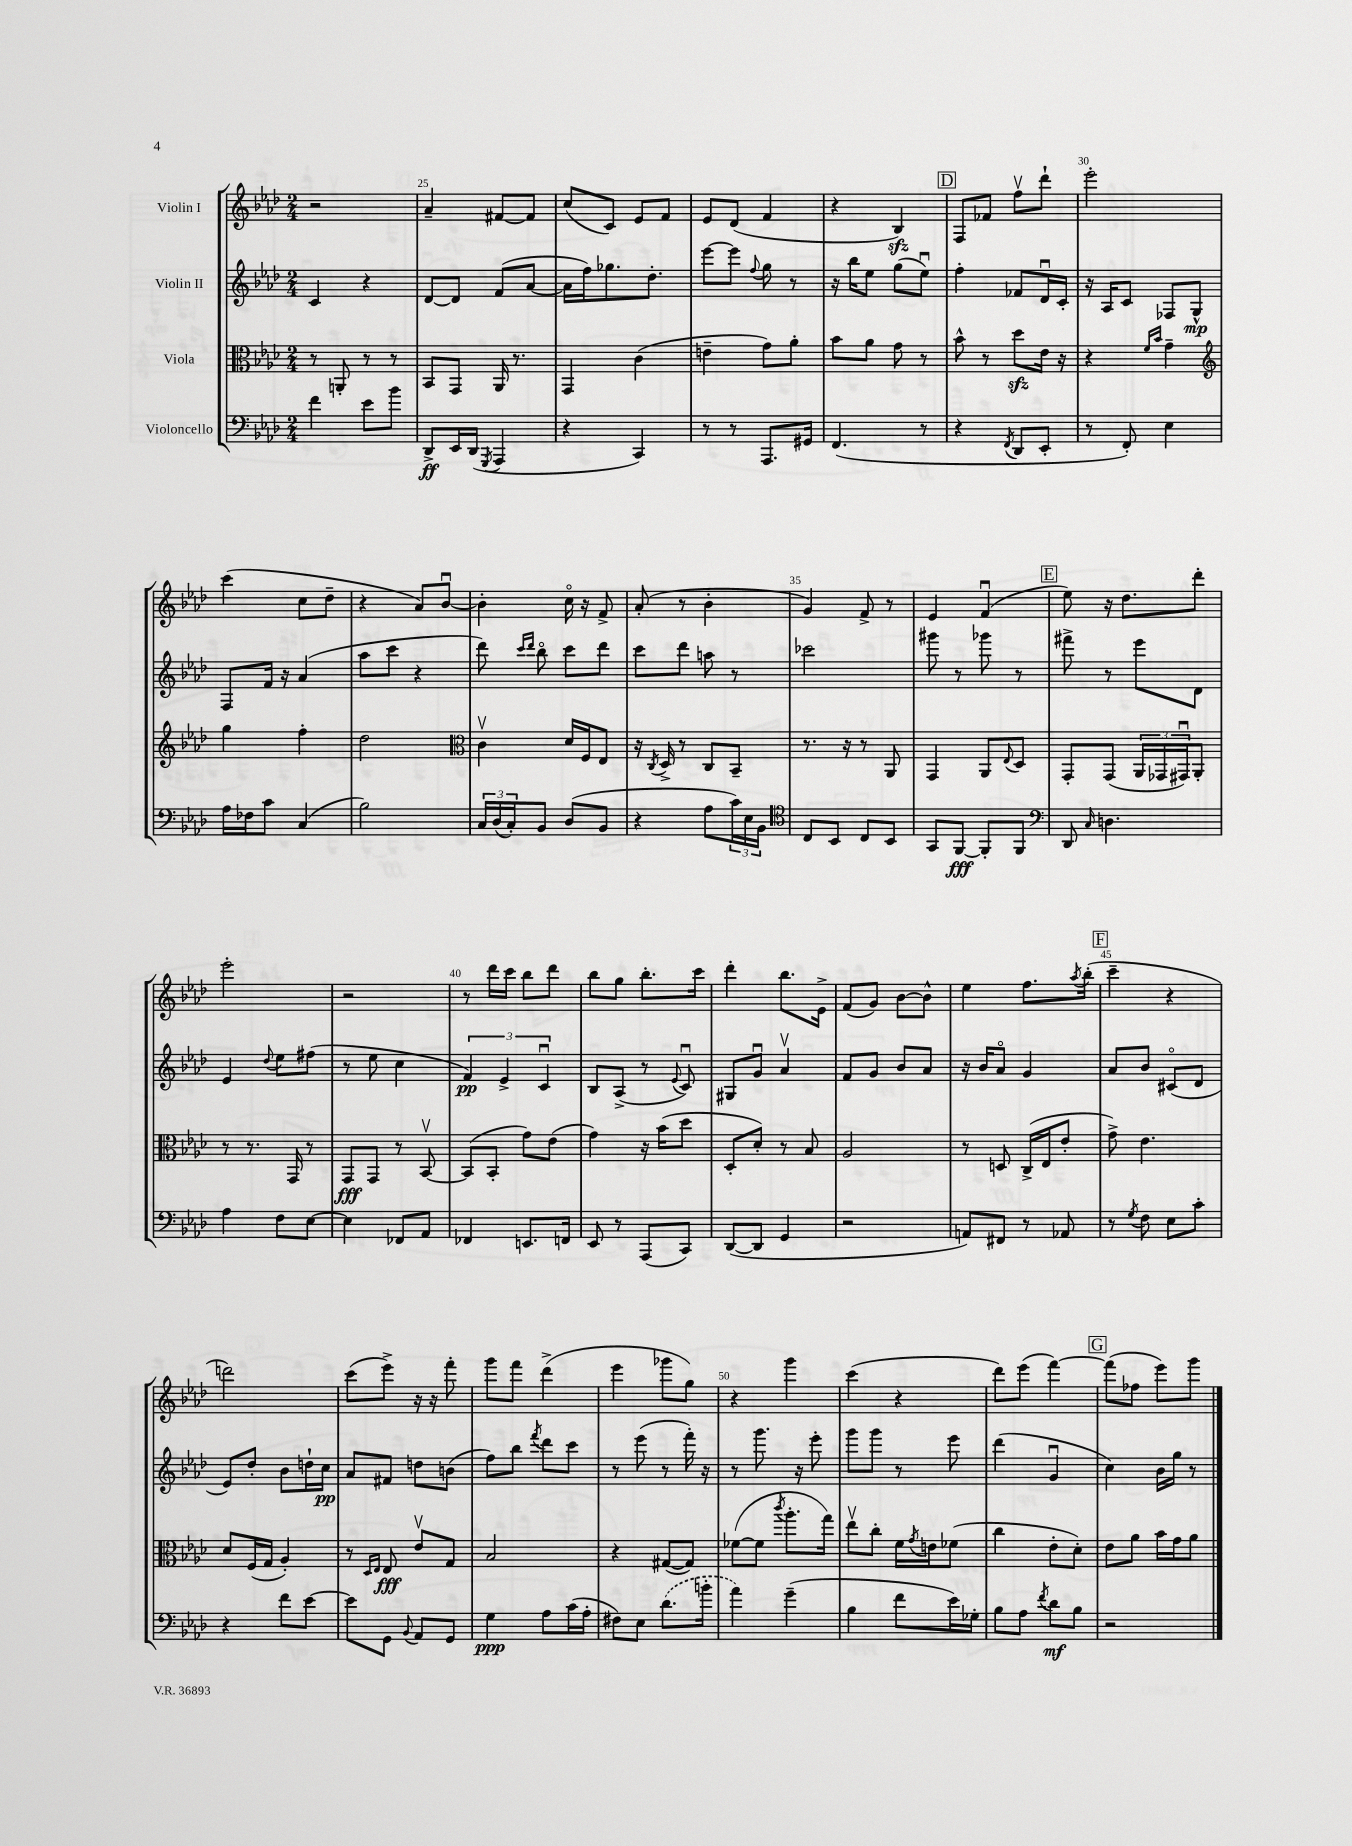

**kern	**dynam	**kern	**dynam	**kern	**dynam	**kern
*part4	*part4	*part3	*part3	*part2	*part2	*part1
*staff4	*staff4	*staff3	*staff3	*staff2	*staff2	*staff1
*I"Violoncello	*	*I"Viola	*	*I"Violin II	*	*I"Violin I
*clefF4	*	*clefC3	*	*clefG2	*	*clefG2
*k[b-e-a-d-]	*	*k[b-e-a-d-]	*	*k[b-e-a-d-]	*	*k[b-e-a-d-]
*M2/4	*	*M2/4	*	*M2/4	*	*M2/4
=24	=24	=24	=24	=24	=24	=24
4f\	.	8r	.	4c/	.	2r
.	.	8AAn'/	.	.	.	.
8e-\L	.	8r	.	4r	.	.
8b-\J	.	8r	.	.	.	.
=25	=25	=25	=25	=25	=25	=25
8DD-^/L	ff	8BB-/L	.	[8d-/L	.	4a-~/
16EE-/L	.	8GG/J	.	8d-/J]	.	.
(16DD-/JJ	.	.	.	.	.	.
8qGGG/	.	.	.	.	.	.
4AAA-/	.	16AA-/	.	(8f/L	.	[8f#X/L
.	.	8.r	.	.	.	.
.	.	.	.	[8a-/J	.	8f#/J]
=26	=26	=26	=26	=26	=26	=26
4r	.	4GG/	.	16a-\LL]	.	(8cc/L
.	.	.	.	16ff\J)	.	.
.	.	.	.	8.gg-X\	.	8c/J)
4CC/)	.	(4c\	.	.	.	8e-/L
.	.	.	.	8.dd-'\J	.	.
.	.	.	.	.	.	8f/J
=27	=27	=27	=27	=27	=27	=27
8r	.	4en~\	.	[8eee-\L	.	8e-/L
8r	.	.	.	8eee-\J]	.	(8d-/J
.	.	.	.	8qqff/	.	.
8.AAA-/L	.	8g\L)	.	8gg\	.	4f/
.	.	8a-'\J	.	8r	.	.
16GG#X/Jk	.	.	.	.	.	.
=28	=28	=28	=28	=28	=28	=28
(4.FF/	.	8b-\L	.	16r	.	4r
.	.	.	.	16bb-\KL	.	.
.	.	8a-\J	.	8ee-\J	.	.
.	.	8g\	.	(8gg\L	.	4B-zz/)
8r	.	8r	.	8ee-u\J)	.	.
!!LO:REH:place=s1:t=D
=29	=29	=29	=29	=29	=29	=29
4r	.	8b-^^\	.	4ff'\	.	8F/L
.	.	8r	.	.	.	8f-X/J
8qFF/	.	.	.	.	.	.
8DD-/L	.	8dd-zz\L	.	8f-X/L	.	8ffv\L
8EE-'/J	.	16e-\Jk	.	16d-u/L	.	8ddd-`\J
.	.	16r	.	16c'/JJ	.	.
=30	=30	=30	=30	=30	=30	=30
8r	.	4r	.	16r	.	2eee-'\
.	.	.	.	16A-/KL	.	.
8FF'/)	.	.	.	8c/J	.	.
.	.	16qqf/LL	.	.	.	.
.	.	16qqb-/JJ	.	.	.	.
4E-\	.	4g~\	.	8F-X/L	.	.
.	.	.	.	8G^^/J	mp	.
!!LO:LB:g=z
=31	=31	=31	=31	=31	=31	=31
*	*	*clefG2	*	*	*	*
16A-\LL	.	4gg\	.	8F/L	.	(4ccc\
16F-X\J	.	.	.	.	.	.
8c\J	.	.	.	16f/Jk	.	.
.	.	.	.	16r	.	.
(4C/	.	4ff'\	.	(4a-/	.	8cc\L
.	.	.	.	.	.	8dd-~\J
=32	=32	=32	=32	=32	=32	=32
2B-\)	.	2dd-\	.	8aa-\L	.	4r
.	.	.	.	8ccc\J	.	.
.	.	.	.	4r	.	8a-/L)
.	.	.	.	.	.	[8b-u/J
=33	=33	=33	=33	=33	=33	=33
*	*	*clefC3	*	*	*	*
24C/LL	.	4cv\	.	8ddd-\)	.	4b-'\]
(24D-/	.	.	.	.	.	.
24C'/J)	.	.	.	.	.	.
.	.	.	.	16qqccc/LL	.	.
.	.	.	.	16qqddd-/JJ	.	.
8BB-/J	.	.	.	8bb-\	.	.
(8D-/L	.	16d-/LL	.	8ccc\L	.	16cc\
.	.	16F/J	.	.	.	16r
8BB-/J	.	8E-/J	.	8ddd-\J	.	8f^/
=34	=34	=34	=34	=34	=34	=34
4r	.	16r	.	8ccc\L	.	(8a-'/
.	.	8qC/	.	.	.	.
.	.	16D-^/	.	.	.	.
.	.	8r	.	8ddd-\J	.	8r
8A-\L	.	8C/L	.	8aan\	.	4b-'\
24c\L)	.	8BB-~/J	.	8r	.	.
24E-\	.	.	.	.	.	.
24BB-\JJ	.	.	.	.	.	.
=35	=35	=35	=35	=35	=35	=35
*clefC4	*	*	*	*	*	*
8C/L	.	8.r	.	2ccc-X\	.	4g/)
8BB-/J	.	.	.	.	.	.
.	.	16r	.	.	.	.
8C/L	.	8r	.	.	.	8f^/
8BB-/J	.	8AA-/	.	.	.	8r
=36	=36	=36	=36	=36	=36	=36
8GG/L	.	4GG/	.	8ggg#X\	.	4e-/
[8FF/J	fff	.	.	8r	.	.
8FF'/L]	.	8AA-/L	.	8ggg-X\	.	(4fu/
.	.	8qqE-/	.	.	.	.
8FF/J	.	8D-/J	.	8r	.	.
!!LO:REH:place=s1:t=E
=37	=37	=37	=37	=37	=37	=37
*clefF4	*	*	*	*	*	*
8DD-/	.	8GG'/L	.	8fff#X^\	.	8ee-\)
16qqC/	.	.	.	.	.	.
4.Dn\	.	(8GG/J	.	8r	.	16r
.	.	.	.	.	.	8.dd-\L
.	.	24AA-/LL	.	8eee-\L	.	.
.	.	24GG-X/	.	.	.	.
.	.	24GG#Xu/J)	.	.	.	.
.	.	8AA-'/J	.	8d-\J	.	8ddd-'\J
!!LO:LB:g=z
=38	=38	=38	=38	=38	=38	=38
4A-\	.	8r	.	4e-/	.	2eee-'\
.	.	8.r	.	.	.	.
.	.	.	.	8qqdd-/	.	.
8F\L	.	.	.	8ee-\L	.	.
.	.	16GG/	.	.	.	.
[8E-\J	.	8r	.	(8ff#X\J	.	.
=39	=39	=39	=39	=39	=39	=39
4E-\]	.	8GG/L	fff	8r	.	2r
.	.	8GG/J	.	8ee-\	.	.
8FF-X/L	.	8r	.	4cc\	.	.
8AA-/J	.	[8BB-v/	.	.	.	.
=40	=40	=40	=40	=40	=40	=40
4FF-X/	.	(8BB-/L]	.	6f/)	pp	8r
.	.	8BB-'/J	.	.	.	16ddd-\LL
.	.	.	.	6e-^/	.	.
.	.	.	.	.	.	16ccc\JJ
8.EEn/L	.	8g\L)	.	.	.	8bb-\L
.	.	.	.	6cu/	.	.
.	.	(8e-\J	.	.	.	8ddd-\J
16FFn/Jk	.	.	.	.	.	.
=41	=41	=41	=41	=41	=41	=41
8EE-/	.	4g\)	.	8B-/L	.	8bb-\L
8r	.	.	.	(8A-^/J	.	8gg\J
(8AAA-/L	.	16r	.	8r	.	8.bb-'\L
.	.	(16b-\KL	.	.	.	.
.	.	.	.	8qqe-/	.	.
8CC/J)	.	8dd-\J	.	8cu/)	.	.
.	.	.	.	.	.	16ccc\Jk
=42	=42	=42	=42	=42	=42	=42
([8DD-/L	.	8D-'/L	.	8G#X/L	.	4ddd-'\
8DD-/J]	.	8d-'/J)	.	8gu/J	.	.
4GG/	.	8r	.	4a-v/	.	8.bb-\L
.	.	8B-/	.	.	.	.
.	.	.	.	.	.	16e-^\Jk
=43	=43	=43	=43	=43	=43	=43
2r	.	2A-/	.	8f/L	.	(8f/L
.	.	.	.	8g/J	.	8g/J)
.	.	.	.	8b-/L	.	[8b-\L
.	.	.	.	8a-/J	.	8b-^^\J]
=44	=44	=44	=44	=44	=44	=44
8AAn/L)	.	8r	.	16r	.	4ee-\
.	.	.	.	16b-/KL	.	.
8FF#X/J	.	8Dn/	.	8a-/J	.	.
8r	.	(16C^/LL	.	4g/	.	8.ff\L
.	.	16E-/J	.	.	.	.
8AA-X/	.	8e-'/J	.	.	.	.
.	.	.	.	.	.	8qaa-/
.	.	.	.	.	.	(16bb-'\Jk
!!LO:REH:place=s1:t=F
=45	=45	=45	=45	=45	=45	=45
8r	.	8g^\)	.	8a-/L	.	4ccc~\
8qG/	.	.	.	.	.	.
8F\	.	4.e-\	.	8b-/J	.	.
8E-\L	.	.	.	(8c#X/L	.	4r
8c'\J	.	.	.	8d-/J	.	.
!!LO:LB:g=z
=46	=46	=46	=46	=46	=46	=46
4r	.	8d-/L	.	8e-/L)	.	2dddn\)
.	.	(16F/L	.	8dd-'/J	.	.
.	.	16G/JJ	.	.	.	.
8f\L	.	4A-'/)	.	8b-\L	.	.
[8e-\J	.	.	.	16ddn`\L	.	.
.	.	.	.	16cc\JJ	pp	.
=47	=47	=47	=47	=47	=47	=47
8e-\L]	.	8r	.	8a-/L	.	(8ccc\L
.	.	16qqD-/LL	.	.	.	.
.	.	16qqE-/JJ	.	.	.	.
8GG\J	.	8E-/	fff	8f#X/J	.	8eee-^\J)
8qqBB-/	.	.	.	.	.	.
8AA-/L	.	8e-v/L	.	8ddn\L	.	16r
.	.	.	.	.	.	16r
8GG/J	.	8G/J	.	(8bn\J	.	8fff'\
=48	=48	=48	=48	=48	=48	=48
4G\	ppp	2B-/	.	8ff\L)	.	8ggg\L
.	.	.	.	8bb-\J	.	8fff\J
.	.	.	.	8qfff/	.	.
8A-\L	.	.	.	8ddd-\L	.	(4ddd-^\
(16c\L	.	.	.	8ccc\J	.	.
16A-'\JJ	.	.	.	.	.	.
=49	=49	=49	=49	=49	=49	=49
8F#X\L)	.	4r	.	8r	.	4eee-\
8E-\J	.	.	.	(8eee-\	.	.
(8.d-\L	.	([8G#X/L	.	8r	.	8ggg-X\L
.	.	8G#/J])	.	16fff'\)	.	8gg\J)
16bn'\Jk	.	.	.	16r	.	.
=50	=50	=50	=50	=50	=50	=50
4a-\)	.	([8f-X\L	.	8r	.	4r
.	.	8f-\J]	.	8.ggg\	.	.
.	.	8qccc/	.	.	.	.
(4g~\	.	8.aa-'\L	.	.	.	4ggg\
.	.	.	.	16r	.	.
.	.	.	.	8eee-'\	.	.
.	.	16gg\Jk)	.	.	.	.
=51	=51	=51	=51	=51	=51	=51
4B-\	.	8ee-v\L	.	8ggg\L	.	(4ccc\
.	.	8cc'\J	.	8ggg\J	.	.
8f\L	.	16f\LL	.	8r	.	4r
.	.	8qg/	.	.	.	.
.	.	16en\J	.	.	.	.
16e-\L)	.	(8f-X\J	.	8eee-\	.	.
16G-X'\JJ	.	.	.	.	.	.
=52	=52	=52	=52	=52	=52	=52
8B-\L	.	4cc\	.	(4ddd-\	.	8ddd-\L)
8A-\J	.	.	.	.	.	(8eee-\J
8qf/	.	.	.	.	.	.
8d-\L	mf	8e-'\L	.	4gu/	.	[4fff\)
8B-\J	.	8d-'\J)	.	.	.	.
!!LO:REH:place=s1:t=G
=53	=53	=53	=53	=53	=53	=53
2r	.	8e-\L	.	4cc\)	.	(8fff\L]
.	.	8a-\J	.	.	.	8ff-X\J
.	.	16b-\LL	.	16b-\LL	.	8eee-\L)
.	.	16g\J	.	16gg\JJ	.	.
.	.	8a-\J	.	8r	.	8ggg\J
==	==	==	==	==	==	==
*-	*-	*-	*-	*-	*-	*-
